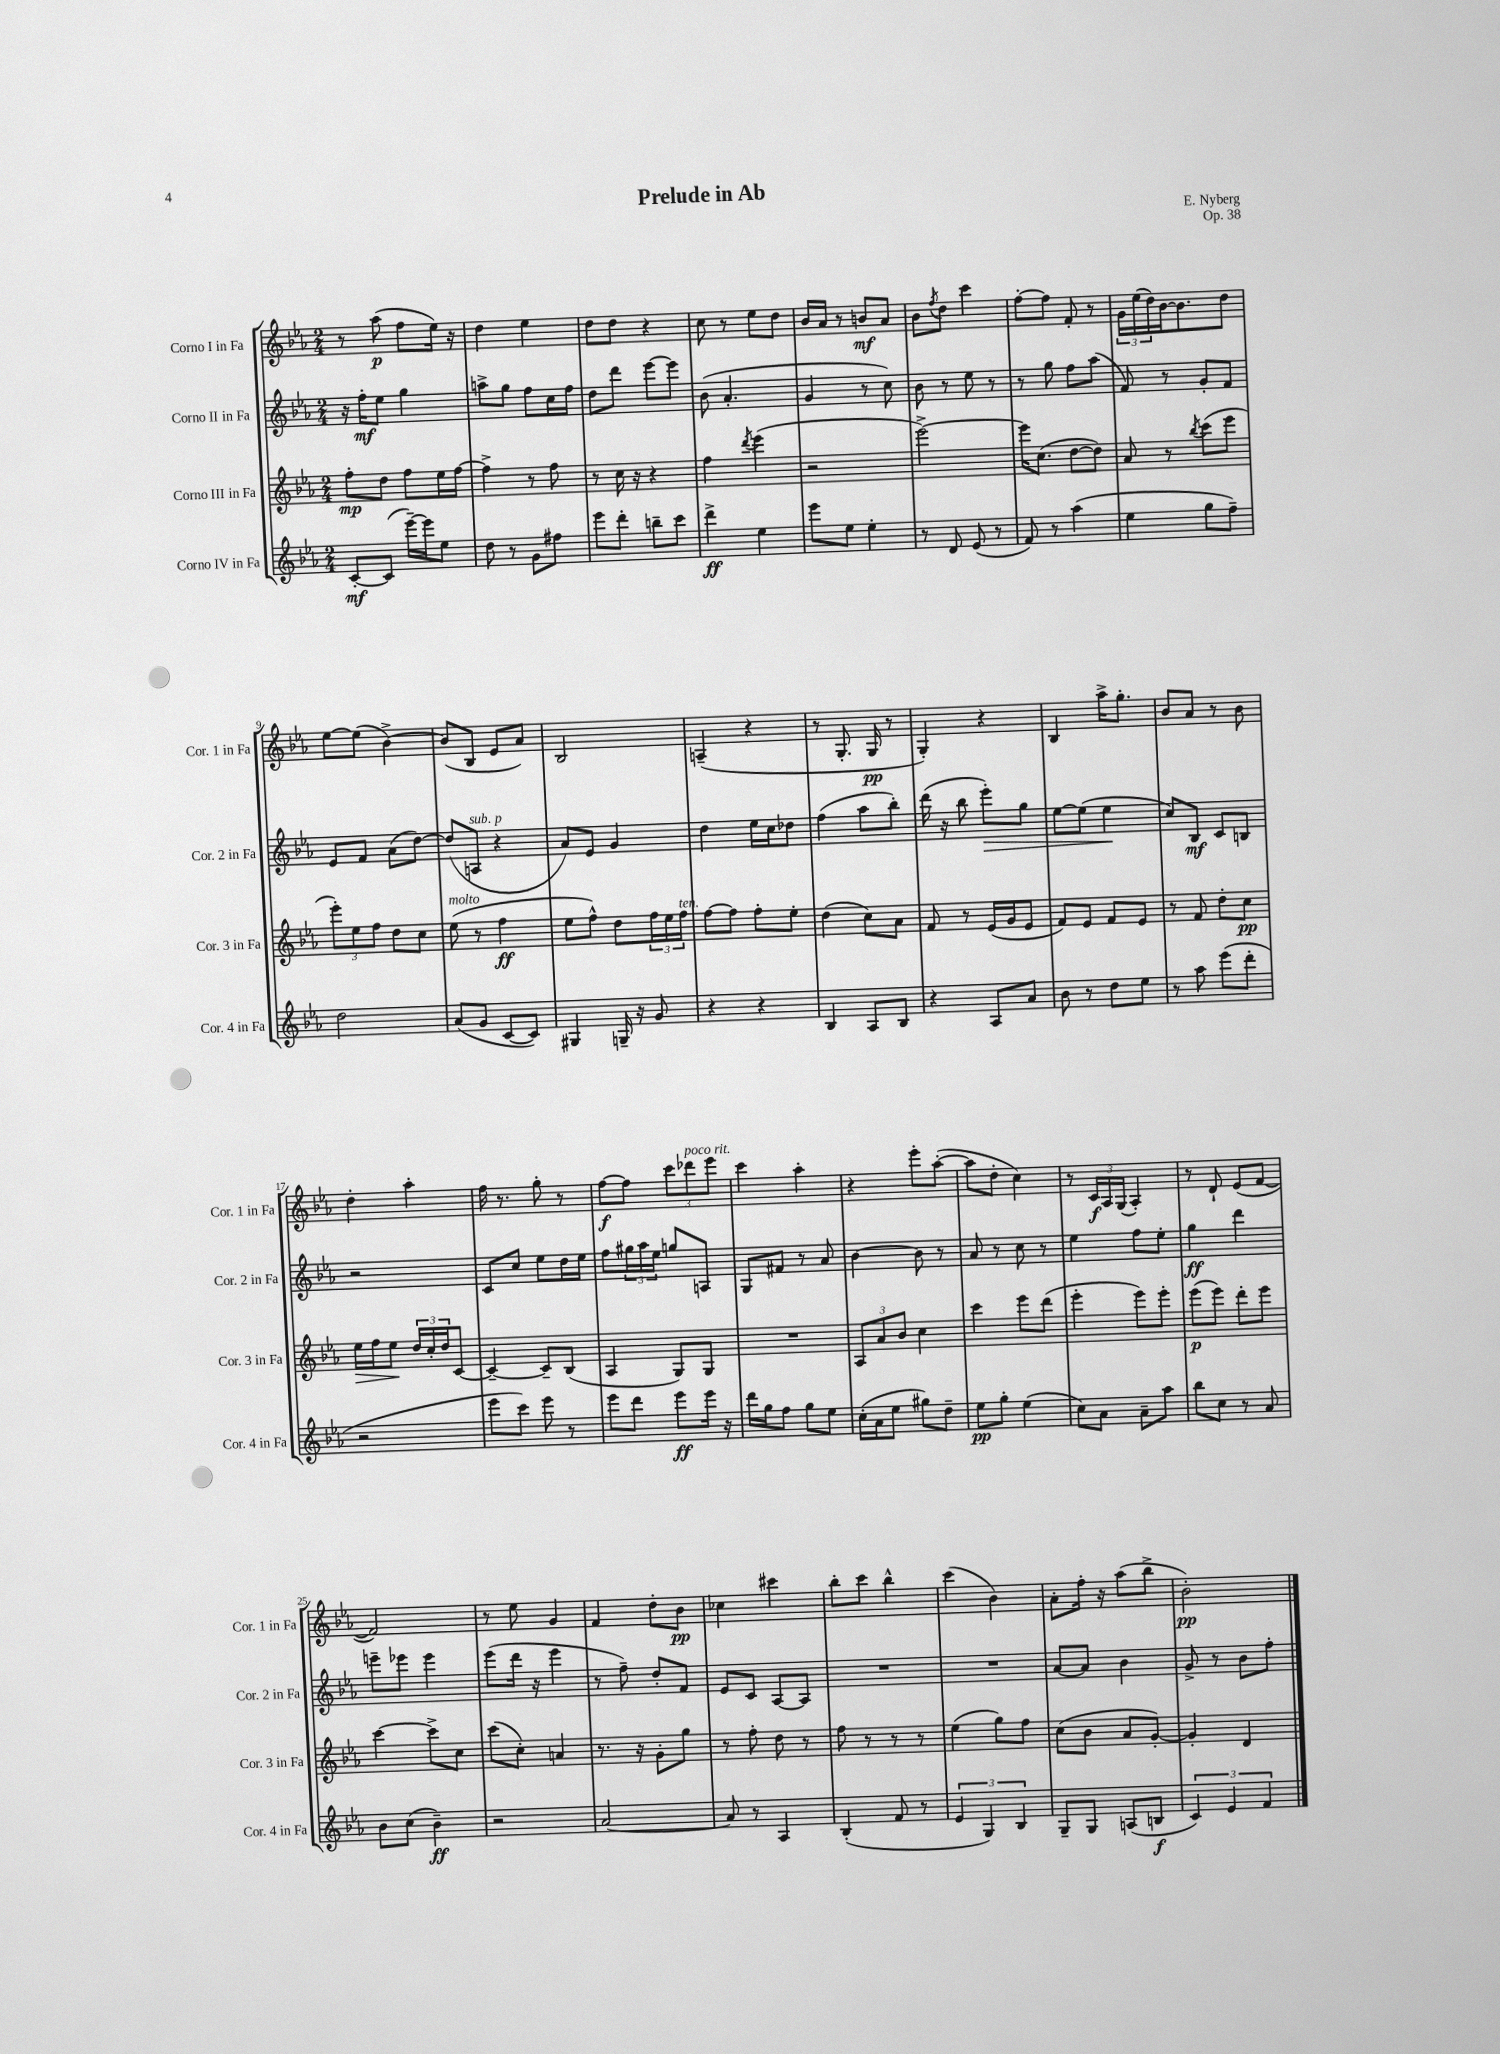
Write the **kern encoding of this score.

**kern	**kern	**kern	**kern
*staff4	*staff3	*staff2	*staff1
*clefG2	*clefG2	*clefG2	*clefG2
*k[b-e-a-]	*k[b-e-a-]	*k[b-e-a-]	*k[b-e-a-]
*M2/4	*M2/4	*M2/4	*M2/4
[8c'	8ff'	16r	8r
.	.	16ff'	.
(8c]	8dd	8ee-	(8aa-
[16eee-~)	8ff	4gg	8ff
16eee-]	.	.	.
8ee-	16ee-	.	16ee-)
.	[16ff	.	16r
=	=	=	=
8dd	4ff^]	8aa^	4dd
8r	.	8gg	.
8g	8r	8ff	4ee-
8ff#	8ff	16cc	.
.	.	16ff	.
=	=	=	=
8eee-	8r	8dd	8dd
8ddd'	16cc	8ddd	8dd
.	16r	.	.
8bb~	4r	[8eee-	4r
8ccc	.	8eee-]	.
=	=	=	=
4ddd^	4ff	(8b-	8cc
.	.	4.a-'	8r
.	8qddd	.	.
4ee-	(4eee-	.	8ee-
.	.	.	8dd
=	=	=	=
8eee-	2r	4g	16b-
.	.	.	16a-
8ee-	.	.	8r
4ee-'	.	8r	8b
.	.	8cc)	8a-
=	=	=	=
8r	[2eee-^)	8b-	8b-
.	.	.	8qff
8d	.	8r	8dd
(8e-	.	8ee-	4ccc
8r	.	8r	.
=	=	=	=
8f)	16eee-]	8r	[8ff'
.	(8.cc	.	.
8r	.	8gg	8ff]
(4aa-	[8dd	8ff	8f'
.	8dd])	(8aa-	8r
=	=	=	=
4ee-	8a-	8f)	24g
.	.	.	(24ee-
.	.	.	24dd)
.	8r	8r	[16b-
.	.	.	8.b-]
.	8qbb-	.	.
8gg	(8ccc	8g'	.
8ff~)	8eee-	8f	8dd
=	=	=	=
2dd	12eee-')	8e-	[8ee-
.	12ee-	.	.
.	.	8f	(8ee-]
.	12ff	.	.
.	8dd	(8a-	[4b-^)
.	8cc	[8dd)	.
=	=	=	=
(8a-	(8ee-	(8dd]	(8b-]
8g	8r	8A	8B-
[8c	4ff	4r	8e-
8c])	.	.	8a-)
=	=	=	=
4G#	8ee-	8a-)	2B-
.	8ff^^)	8e-	.
16G~	8dd	4g	.
16r	.	.	.
8g	24ff	.	.
.	24ee-	.	.
.	24ff	.	.
=	=	=	=
4r	[8ff	4dd	(4A~
.	8ff]	.	.
4r	8ff'	16ee-	4r
.	.	16cc	.
.	8ee-'	8dd-	.
=	=	=	=
4B-	(4dd	(4ff	8r
.	.	.	8.G'
8A-	8cc)	8aa-	.
.	.	.	16G
8B-	8a-	8bb-')	8r
=	=	=	=
4r	8f	(16ddd	4G')
.	.	16r	.
.	8r	8bb-	.
8A-	(16e-	8eee-')	4r
.	16g	.	.
8a-	8e-	8gg	.
=	=	=	=
8b-	8f)	[8ee-	4B-
8r	8e-	(8ee-]	.
8dd	8f	4ee-	16aa-^
.	.	.	8.gg'
8ee-	8e-	.	.
=	=	=	=
8r	8r	8cc)	8b-
8aa-	8f	8B-	8a-
(8eee-	8dd'	8c	8r
8ddd'	8cc	8B	8b-
=	=	=	=
2r	16ee-	2r	4dd'
.	16ff	.	.
.	8ee-	.	.
.	24dd	.	4aa-'
.	24cc'	.	.
.	24dd	.	.
.	[8c	.	.
=	=	=	=
8eee-	4c~_	8c	16ff
.	.	.	8.r
8ccc)	.	8cc	.
8eee-	8c~]	8ee-	8gg'
8r	(8B-	16dd	8r
.	.	16ee-	.
=	=	=	=
8eee-	4A-	8ff	[8ff
8ddd	.	24gg#	8ff]
.	.	24aa-	.
.	.	24ee-	.
8eee-	8G)	8gg	12ccc
.	.	.	12ddd-
16eee-	8G	8A	.
.	.	.	12eee-
16r	.	.	.
=	=	=	=
16ddd	2r	8G	4ccc
16gg	.	.	.
8ff	.	8f#	.
8gg	.	8r	4aa-'
8ee-	.	8a-	.
=	=	=	=
(16cc'	12A-	[4b-	4r
16a-	.	.	.
.	12a-	.	.
8ee-	.	.	.
.	12b-	.	.
8gg#)	4cc	8b-]	8eee-'
8dd~	.	8r	([8aa-'
=	=	=	=
8ee-	4ccc	8a-	8aa-]
8gg'	.	8r	8dd'
(4ee-	8eee-	8cc	4cc)
.	(8ddd	8r	.
=	=	=	=
8cc)	4eee-'	4ee-	8r
8a-	.	.	24c
.	.	.	24A-
.	.	.	(24G
8a-~	8eee-)	8ff	4A-')
8aa-	8eee-'	8ee-'	.
=	=	=	=
8bb-	(8eee-	4gg	8r
8cc	8eee-)	.	8d`
8r	8ddd'	4ddd	(8e-
8a-	8eee-	.	[8f
=	=	=	=
8b-	[4ccc	8eee~	2f])
(8cc	.	8eee-	.
4b-~)	8ccc^]	4eee-	.
.	8cc	.	.
=	=	=	=
2r	(8ccc	(8eee-	8r
.	8cc')	16ddd	8ee-
.	.	16r	.
.	4a	4eee-	4g
=	=	=	=
[2a-	8.r	8r	4f
.	.	8ff~)	.
.	16r	.	.
.	8g'	8dd'	8dd'
.	8gg	8f	8b-
=	=	=	=
8a-]	8r	8e-	4cc-
8r	8ff'	8c	.
4A-	8dd	[8A-	4ccc#
.	8r	8A-]	.
=	=	=	=
(4B-'	8ff	2r	8bb-'
.	8r	.	8ccc
8f	8r	.	4bb-^^
8r	8r	.	.
=	=	=	=
6e-	(4ee-	2r	(4ccc
6G)	.	.	.
.	8gg)	.	4b-)
6B-	.	.	.
.	8ff	.	.
=	=	=	=
8G~	(8cc	[8a-	8a-'
8G	8b-	8a-]	16ff'
.	.	.	16r
(8A	8a-	4b-	(8aa-
8B	[8g')	.	8bb-^
=	=	=	=
6c)	4g']	8g^	2b-')
.	.	8r	.
6e-	.	.	.
.	4d	8b-	.
6f	.	.	.
.	.	8ff'	.
==	==	==	==
*-	*-	*-	*-
